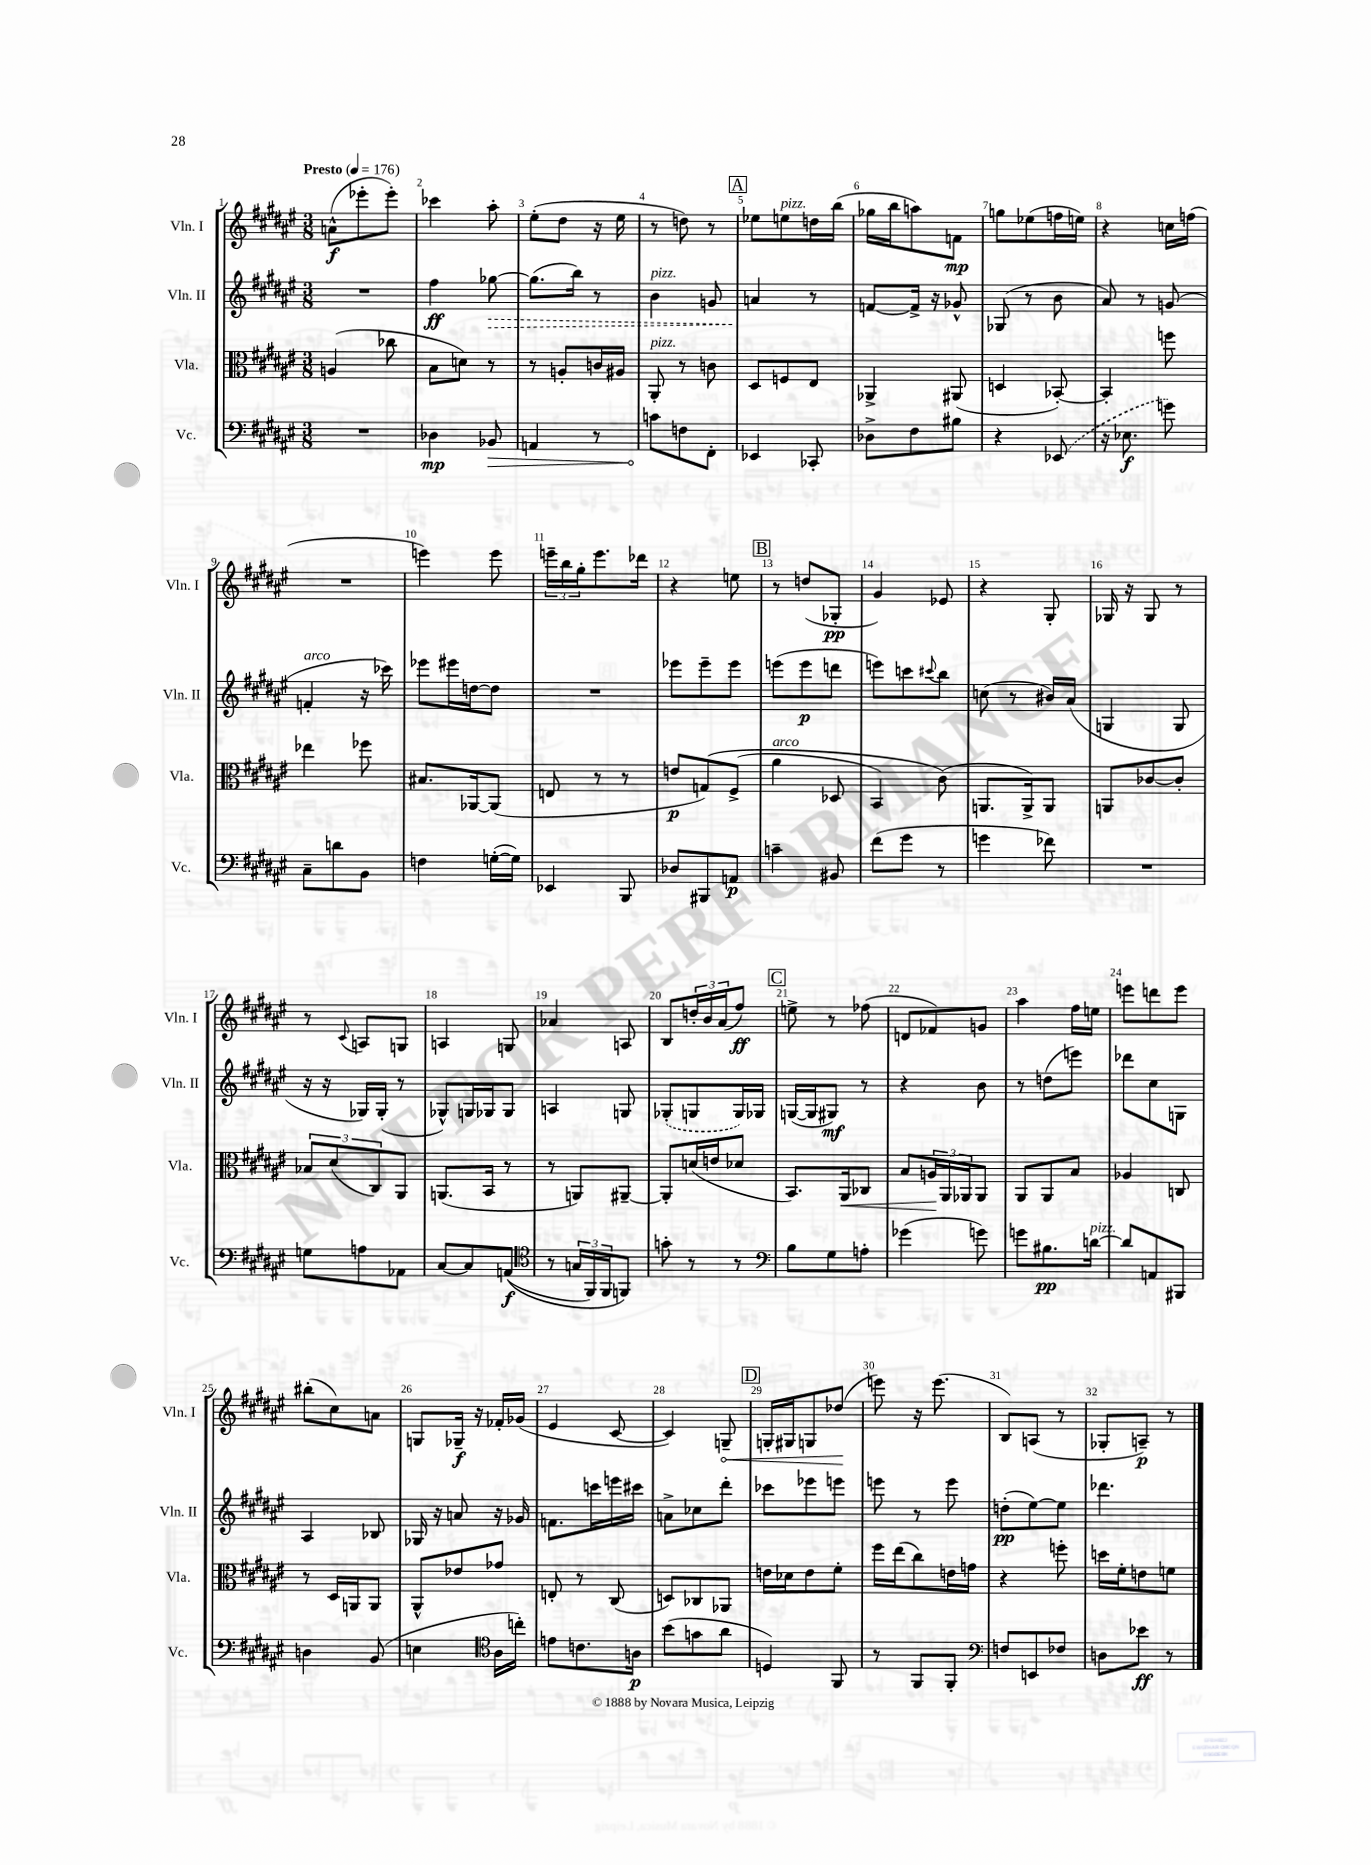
<<
\new StaffGroup <<
\new Staff = "s0" \with { instrumentName = "Vln. I" shortInstrumentName = "Vln. I" } {
    \clef treble \key fis \major \numericTimeSignature \time 3/8 \tempo "Presto" 4 = 176
    a'8-^\f( ees'''8-. ees'''8-.) |
    ces'''4 ais''8-. |
    eis''8-.( dis''8 r16 eis''16 |
    r8 d''8) r8 |
    \mark \markup { \box "A" } ees''8 e''8^\markup { \italic "pizz." } d''16 b''16( |
    ges''16 b''16 a''8) f'8\mp |
    g''8 ees''8( f''16 e''16) |
    r4 c''16 f''16( |
    R4. |
    e'''4) e'''8 |
    \tuplet 3/2 { e'''16-- b''16 gis''16-. } e'''8. des'''16 |
    r4 e''8 |
    \mark \markup { \box "B" } r8 d''8( ges8-.\pp |
    gis'4) ees'8 |
    r4 gis8-. |
    ges16 r16 ges8 r8 |
    r8 \appoggiatura { cis'8 } a8 g8 |
    a4 g8 |
    aes'4 a8 |
    b8 \tuplet 3/2 { d''16-. b'16 ais'16( } fis''8\ff) |
    \mark \markup { \box "C" } e''8-> r8 fes''8( |
    d'8 fes'8) g'8 |
    ais''4 fis''16 e''16 |
    e'''8 d'''8 e'''8 |
    bis''8-.( cis''8) a'8 |
    g8 ges16--\f r16 fes'16-. ges'16( |
    eis'4 cis'8~ |
    cis'4) \once \override Hairpin.circled-tip = ##t g8--\< |
    \mark \markup { \box "D" } g16-. gis16 g8 des''8\!( |
    e'''8) r16 e'''8.( |
    b8) a8( r8 |
    ges8-. a8--\p) r8 \bar "|." |
}
\new Staff = "s1" \with { instrumentName = "Vln. II" shortInstrumentName = "Vln. II" } {
    \clef treble \key fis \major \numericTimeSignature \time 3/8
    R4. |
    fis''4\ff \once \override Hairpin.style = #'dashed-line ges''8~\> |
    ges''8.( b''16) r8 |
    b'4^\markup { \italic "pizz." } g'8 |
    \mark \markup { \box "A" } a'4\! r8 |
    f'8~ f'16-> r16 ges'8-^ |
    ges8( r8 b'8 |
    ais'8) r8 g'8( |
    f'4-.^\markup { \italic "arco" } r16 ces'''16) |
    ees'''8 eis'''16 d''16~ d''8 |
    R4. |
    ees'''8 ees'''8-- ees'''8 |
    \mark \markup { \box "B" } e'''8( e'''8\p d'''8 |
    e'''8) c'''8 \appoggiatura { cis'''8 } b''8 |
    c''8( r8 bis'16) ais'16( |
    g4 g8 |
    r16 r16 ges16) ges16-.( r8 |
    ges8-^) g16 ges16 ges8 |
    a4 g8 |
    \once \slurDashed ges8-.( g8 g16) ges16 |
    \mark \markup { \box "C" } g16~( g16 gis8\mf) r8 |
    r4 b'8 |
    r8 d''8( e'''8) |
    des'''8 cis''8 g8 |
    ais4 bes8 |
    ges16 r16 a'8 r16 ges'16 |
    f'8. c'''16 e'''16 cis'''16 |
    a'8-> ces''8 dis'''8-. |
    \mark \markup { \box "D" } ces'''8 ees'''8 e'''8 |
    e'''8 r8 e'''8 |
    d''8-.\pp( eis''8~) eis''8 |
    des'''4. \bar "|." |
}
\new Staff = "s2" \with { instrumentName = "Vla." shortInstrumentName = "Vla." } {
    \clef alto \key fis \major \numericTimeSignature \time 3/8
    a4( ces''8 |
    b8 d'8) r8 |
    r8 a8-. c'16 ais16 |
    ais,8-.^\markup { \italic "pizz." } r8 c'8 |
    \mark \markup { \box "A" } dis8 f8 eis8 |
    aes,4-> ais,8( |
    d4 bes,8~-.) |
    bes,4-. f''8 |
    ees''4 fes''8 |
    bis8. aes,16~ aes,8( |
    e8 r8 r8 |
    e'8\p g8)\( fis8->( |
    \mark \markup { \box "B" } ais'4^\markup { \italic "arco" } des8 |
    b,4) cis'8(\) |
    a,8. a,16->) a,8 |
    a,8 ces'8~ ces'8-. |
    \tuplet 3/2 { bes8 dis'8( cis8) } ais,8 |
    a,8.( b,16 r8 |
    r8 a,8) ais,8~-- |
    ais,8-. d'16( e'16 des'8 |
    \mark \markup { \box "C" } b,8.) ais,16\< ces8 |
    b8 \tuplet 3/2 { a16\! ais,16 aes,16 } aes,8 |
    ais,8 ais,8 b8 |
    aes4 c8 |
    r8 dis16 a,16 a,8 |
    ais,8-^ ees'8 ges'8 |
    e8-. r8 cis8( |
    d8) ces8 aes,8 |
    \mark \markup { \box "D" } e'16 des'16 e'8 fis'8-. |
    fis''16 eis''16( cis''8) e'16 g'16 |
    r4 f''8-. |
    d''16 fis'16-. e'8 f'8 \bar "|." |
}
\new Staff = "s3" \with { instrumentName = "Vc." shortInstrumentName = "Vc." } {
    \clef bass \key fis \major \numericTimeSignature \time 3/8
    R4. |
    des4\mp \once \override Hairpin.circled-tip = ##t bes,8\> |
    a,4 r8 |
    c'8\! f8 fis,8-. |
    \mark \markup { \box "A" } ees,4 ces,8-. |
    des8-> fis8 bis8 |
    r4 \once \slurDashed ees,8( |
    r16 ees8.\f g'8) |
    cis8-- d'8 b,8 |
    f4 g16~-.( g16) |
    ees,4 b,,8 |
    des8 bis,,8 a,8\p |
    \mark \markup { \box "B" } c'4-- bis,8 |
    fis'8( gis'8 r8 |
    g'4 fes'8) |
    R4. |
    g8 a8 aes,8 |
    cis8~ cis8 a,8\f(\( |
    \clef tenor r8 \tuplet 3/2 { g16 fis,16) fis,16 } f,8\) |
    g'8-. r8 r8 |
    \mark \markup { \box "C" } \clef bass b8 gis8 a8-. |
    ges'4( g'8) |
    g'8 bis8.\pp d'16~^\markup { \italic "pizz." } |
    d'8 a,8 bis,,8 |
    d4 b,8( |
    e4 \clef tenor ais16 c''16-.) |
    e'8 c'8. a16\p |
    b'8( g'8 ais'8 |
    \mark \markup { \box "D" } d4) fis,8 |
    r8 fis,8 fis,8-. |
    \clef bass f8 e,8 fes8 |
    d8 ees'8\ff r8 \bar "|." |
}
>>
>>
\layout { \context { \Score \override BarNumber.break-visibility = ##(#f #t #t) barNumberVisibility = #all-bar-numbers-visible } }
